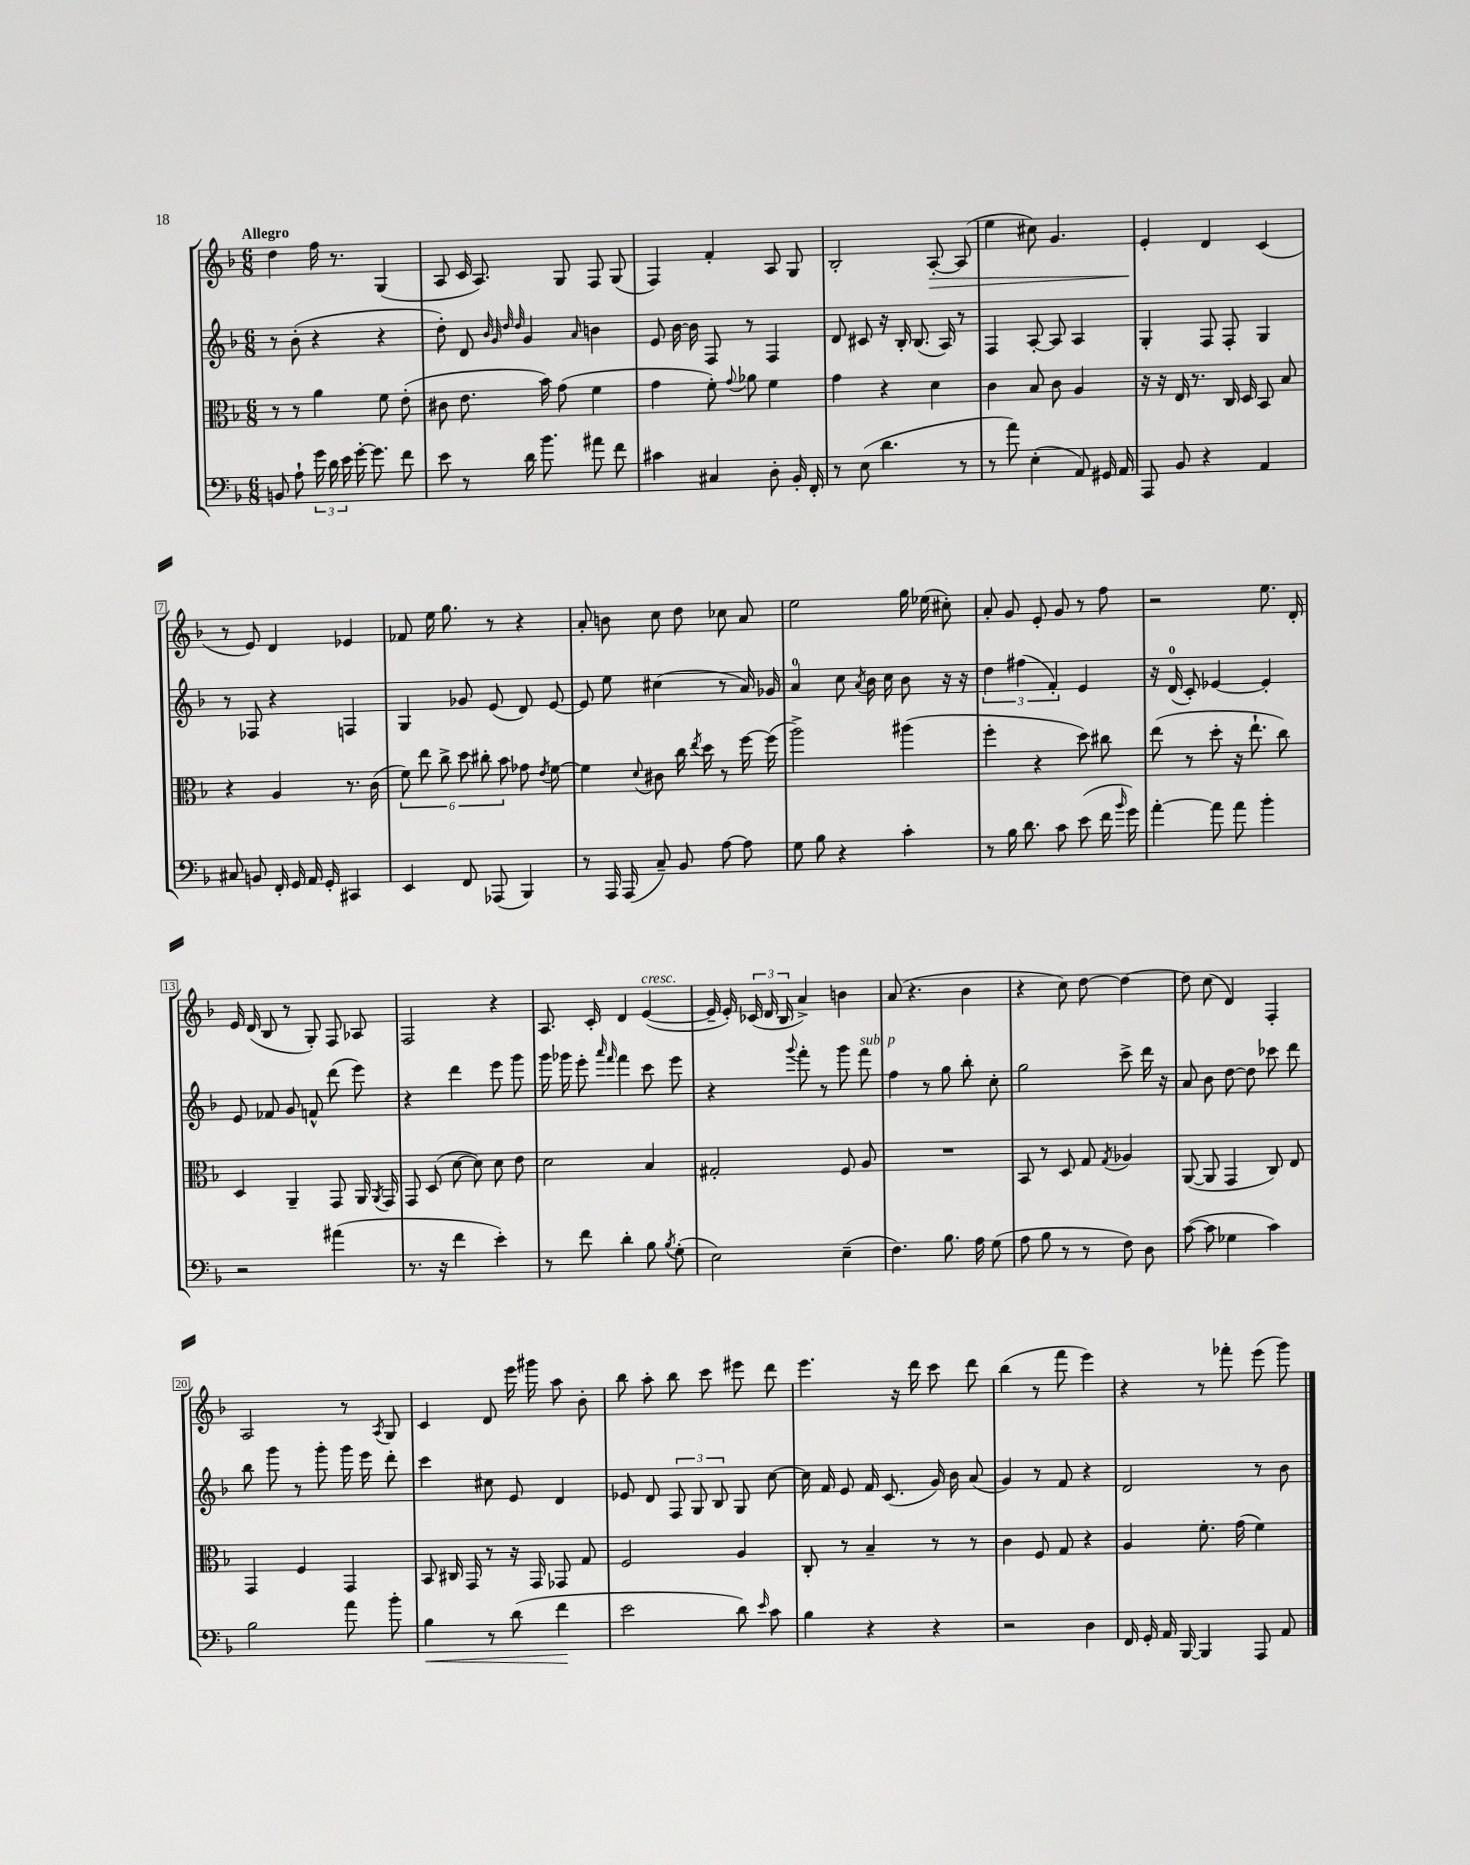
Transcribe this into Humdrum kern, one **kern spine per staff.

**kern	**dynam	**kern	**kern	**kern	**dynam
*part4	*part4	*part3	*part2	*part1	*part1
*staff4	*staff4	*staff3	*staff2	*staff1	*staff1
*clefF4	*	*clefC3	*clefG2	*clefG2	*
*k[b-]	*	*k[b-]	*k[b-]	*k[b-]	*
*M6/8	*	*M6/8	*M6/8	*M6/8	*
=1	=1	=1	=1	=1	=1
!	!	!	!	!LO:TX:a:B:t=Allegro	!
8BBn/	.	8r	8r	4dd\	.
8A`\	.	8r	(8b-'\	.	.
24g\	.	4a\	4r	16ff\	.
24d\	.	.	.	.	.
.	.	.	.	8.r	.
24e\	.	.	.	.	.
[16g'\	.	.	.	.	.
8.g\]	.	.	.	.	.
.	.	8f\	4r	(4G/	.
8f\	.	(8e'\	.	.	.
=2	=2	=2	=2	=2	=2
8e\	.	8c#X\	8dd'\)	8A/	.
8r	.	8.e\	8d/	16c/	.
.	.	.	.	8.A/)	.
.	.	.	32qqb-/	.	.
.	.	.	32qqg/	.	.
.	.	.	32qqdd/	.	.
.	.	.	32qqdd/	.	.
16d\	.	.	4g/	.	.
8.b-\	.	16b-\)	.	.	.
.	.	(8g\	.	8G/	.
.	.	.	16qqa/	.	.
8a#X\	.	4f\	4bn\	8F/	.
8f\	.	.	.	(8G/	.
=3	=3	=3	=3	=3	=3
4c#X\	.	4g\	8e/	4F/)	.
.	.	.	[16b-\	.	.
.	.	.	16b-\]	.	.
4C#X/	.	8f'\)	8F/	4f'/	.
.	.	8qqg/	.	.	.
.	.	8a-X\	8r	.	.
8D'\	.	4f\	4F/	8A/	.
16BB-'/	.	.	.	8G/	.
16FF'/	.	.	.	.	.
=4	=4	=4	=4	=4	=4
8r	.	4g\	8d/	2B-'/	.
(8E\	.	.	8c#X/	.	.
4.d\	.	4r	16r	.	.
.	.	.	16B-'/	.	.
.	.	.	(8.B-/	.	.
!	!	!	!	!	!LO:HP:b
.	.	4d\	.	[8A'/	>
.	.	.	16A/)	.	.
8r	.	.	8r	(8A/]	.
=5	=5	=5	=5	=5	=5
8r	.	4c\	4F/	4ee\	.
8a\)	.	.	.	.	.
(4E'\	.	8B-/	[8A'/	8cc#X\)	.
.	.	8c\	8A/]	4.g/	.
8AA/)	.	4A/	4A/	.	.
16GG#X/	.	.	.	.	.
16AA/	.	.	.	.	.
=6	=6	=6	=6	=6	=6
8AAA/	.	16r	4G'/	4e'/	.
.	.	16r	.	.	.
8BB-/	.	16E/	.	.	.
.	.	8.r	.	.	.
4r	.	.	8F/	4d/	]
.	.	16C/	8F'/	.	.
.	.	16D/	.	.	.
4AA/	.	8BB-/	4G/	(4c/	.
.	.	8B-/	.	.	.
!!LO:LB:g=z
=7	=7	=7	=7	=7	=7
8C#X/	.	4r	8r	8r	.
8BBn/	.	.	8F-X/	8e/)	.
16FF'/	.	4A/	4r	4d/	.
16GG/	.	.	.	.	.
16AA/	.	.	.	.	.
16GG'/	.	.	.	.	.
4CC#X/	.	8.r	4Fn/	4e-X/	.
.	.	(16c\	.	.	.
=8	=8	=8	=8	=8	=8
4EE/	.	12f\)	4G/	8f-X/	.
.	.	12ee\	.	.	.
.	.	.	.	16ee\	.
.	.	12cc^\	.	.	.
.	.	.	.	8.gg\	.
8FF/	.	12dd\	8g-X/	.	.
.	.	12cc#X'\	.	.	.
(8AAA-X/	.	.	(8e/	8r	.
.	.	12b-\	.	.	.
4BBB-/)	.	8g-X\	8d/)	4r	.
.	.	8qe/	.	.	.
.	.	[8f\	[8e/	.	.
=9	=9	=9	=9	=9	=9
8r	.	4f\]	8e/]	8a'/	.
16AAA/	.	.	8ee\	8bn\	.
(16AAA/	.	.	.	.	.
.	.	8qqd/	.	.	.
8C~/)	.	8c#X\	(4cc#X\	8cc\	.
8BB-/	.	16cc\	.	8dd\	.
.	.	8qee/	.	.	.
.	.	16dd\	.	.	.
[8A\	.	8r	8r	8cc-X\	.
8A\]	.	[16ff\	16a/)	8a/	.
.	.	(16ff\]	16g-X/	.	.
=10	=10	=10	=10	=10	=10
8G\	.	2aa^\)	4a/	2ee\	.
8B-\	.	.	.	.	.
4r	.	.	8cc\	.	.
.	.	.	8qa/	.	.
.	.	.	16b-\	.	.
.	.	.	16cc\	.	.
4c'\	.	(4aa#X\	8b-\	16gg\	.
.	.	.	.	(16ee-X\	.
.	.	.	16r	8cc#X'\)	.
.	.	.	16r	.	.
=11	=11	=11	=11	=11	=11
8r	.	4ff'\	6dd\	8a'/	.
16B-\	.	.	.	8g/	.
.	.	.	(6ff#X\	.	.
8.d\	.	.	.	.	.
.	.	4r	.	8e'/	.
.	.	.	6f'/)	.	.
8c\	.	.	.	8g/	.
(8e\	.	8dd\)	4e/	8r	.
16f\	.	8cc#X\	.	8ff\	.
16qqb-/	.	.	.	.	.
16g\)	.	.	.	.	.
=12	=12	=12	=12	=12	=12
[4a'\	.	(8ee\	16r	2r	.
.	.	.	(16d/	.	.
.	.	8r	8c'/)	.	.
8a\]	.	8dd'\	[4e-X/	.	.
8a\	.	16r	.	.	.
.	.	8.ee`\	.	.	.
4b-'\	.	.	4e-'/]	8.ee\	.
.	.	8cc\)	.	.	.
.	.	.	.	16d'/	.
!!LO:LB:g=z
=13	=13	=13	=13	=13	=13
2r	.	4D/	8e/	16e/	.
.	.	.	.	(16d/	.
.	.	.	8f-X/	8B-/	.
.	.	4AA~/	8g/	8r	.
.	.	.	8fn^^/	8G'/)	.
(4a#X\	.	8GG/	(8ddd\	8F/	.
.	.	16AA/	8eee\)	8A-X/	.
.	.	8qAA/	.	.	.
.	.	16GG/	.	.	.
=14	=14	=14	=14	=14	=14
8.r	.	8GG/	4r	2F/	.
.	.	(8D/	.	.	.
16r	.	.	.	.	.
4f\	.	[8d\	4ddd\	.	.
.	.	8d\])	.	.	.
4e'\)	.	8d\	8eee\	4r	.
.	.	8e\	8ggg\	.	.
=15	=15	=15	=15	=15	=15
8r	.	2d\	16ggg\	8.A/	.
.	.	.	16ggg-X\	.	.
8f\	.	.	8eee'\	.	.
.	.	.	.	16c'/	.
.	.	.	16qqaaa/	.	.
.	.	.	16qqfff/	.	.
4d'\	.	.	4fff\	4d/	.
!	!	!	!	!LO:TX:a:i:t=cresc.	!
8B-\	.	4B-/	8ccc\	([4e/	.
8qB-/	.	.	.	.	.
(8G'\	.	.	8eee\	.	.
=16	=16	=16	=16	=16	=16
2E\)	.	2G#X'/	4r	16e~/]	.
.	.	.	.	16e'/)	.
.	.	.	.	(24c-X/	.
.	.	.	.	24d/	.
.	.	.	.	24B-/	.
.	.	.	8qqggg/	.	.
.	.	.	8fff'\	4a^/)	.
.	.	.	8r	.	.
(4E~\	.	8F/	8ggg\	4bn\	.
!	!	!	!LO:TX:a:i:t=sub. p	!	!
.	.	8A/	8fff\	.	.
=17	=17	=17	=17	=17	=17
4.F\)	.	2.r	4ff\	(8a/	.
.	.	.	.	4.r	.
.	.	.	8r	.	.
8.B-\	.	.	8gg\	.	.
.	.	.	8bb-'\	4b-\	.
16A\	.	.	.	.	.
(8G\	.	.	8cc'\	.	.
=18	=18	=18	=18	=18	=18
8A\	.	8BB-/	2gg\	4r	.
8B-\	.	8r	.	.	.
8r	.	8D/	.	8cc\)	.
8r	.	8G/	.	[8dd\	.
.	.	8qG/	.	.	.
8F\)	.	4A-X/	8ccc^\	4dd\_	.
8D\	.	.	16ddd\	.	.
.	.	.	16r	.	.
=19	=19	=19	=19	=19	=19
([8c\	.	([8AA/	8a/	8dd\]	.
8c\]	.	8AA/]	8b-\	(8cc\	.
4G-X\	.	4GG/	[8dd\	4d/)	.
.	.	.	8dd\]	.	.
4c\)	.	8C/)	8ccc-X\	4F'/	.
.	.	8E/	8ddd\	.	.
!!LO:LB:g=z
=20	=20	=20	=20	=20	=20
2B-\	.	4GG/	8bb-\	2A/	.
.	.	.	8ggg\	.	.
.	.	4F/	8r	.	.
.	.	.	8ggg'\	.	.
8a\	.	4GG/	16ggg\	8r	.
.	.	.	16eee\	.	.
.	.	.	.	8qA/	.
8b-'\	.	.	8ddd'\	8G/	.
=21	=21	=21	=21	=21	=21
!	!LO:HP:b	!	!	!	!
4B-\	<	8BB-/	4ccc\	4c/	.
.	.	16C#X/	.	.	.
.	.	16GG/	.	.	.
8r	.	8r	8cc#X\	8d/	.
(8d\	.	16r	8e/	16eee\	.
.	.	16GG/	.	16ggg#X\	.
4f\	.	8GG-X/	4d/	8aa\	.
.	.	8G/	.	8b-'\	.
.	[	.	.	.	.
=22	=22	=22	=22	=22	=22
2e\	.	2F/	8e-X/	8bb-\	.
.	.	.	8d/	8aa'\	.
.	.	.	12F/	8bb-\	.
.	.	.	12G/	.	.
.	.	.	.	8ccc\	.
.	.	.	12B-/	.	.
8d\)	.	4A/	8G/	8eee#X\	.
16qqe/	.	.	.	.	.
8c\	.	.	[8cc\	8ddd\	.
=23	=23	=23	=23	=23	=23
4B-\	.	8C'/	16cc\]	4.eee\	.
.	.	.	16f/	.	.
.	.	8r	8e/	.	.
4r	.	4B-~/	16f/	.	.
.	.	.	(8.c/	.	.
.	.	.	.	16r	.
.	.	.	.	16ddd\	.
4r	.	8r	16g/)	8ccc\	.
.	.	.	16b-\	.	.
.	.	8r	(8a/	8ddd\	.
=24	=24	=24	=24	=24	=24
2r	.	4c\	4g/)	(4bb-\	.
.	.	8F/	8r	8r	.
.	.	8G/	8f/	8fff\	.
4D\	.	4r	4r	4eee\)	.
=25	=25	=25	=25	=25	=25
16FF/	.	4A/	2d/	4r	.
16GG'/	.	.	.	.	.
16AA/	.	.	.	.	.
[16BBB-/	.	.	.	.	.
4BBB-/]	.	8.f'\	.	8r	.
.	.	.	.	8fff-X'\	.
.	.	(16g\	.	.	.
8AAA/	.	4f\)	8r	(8eee\	.
8AA/	.	.	8b-\	8ggg\)	.
==	==	==	==	==	==
*-	*-	*-	*-	*-	*-
